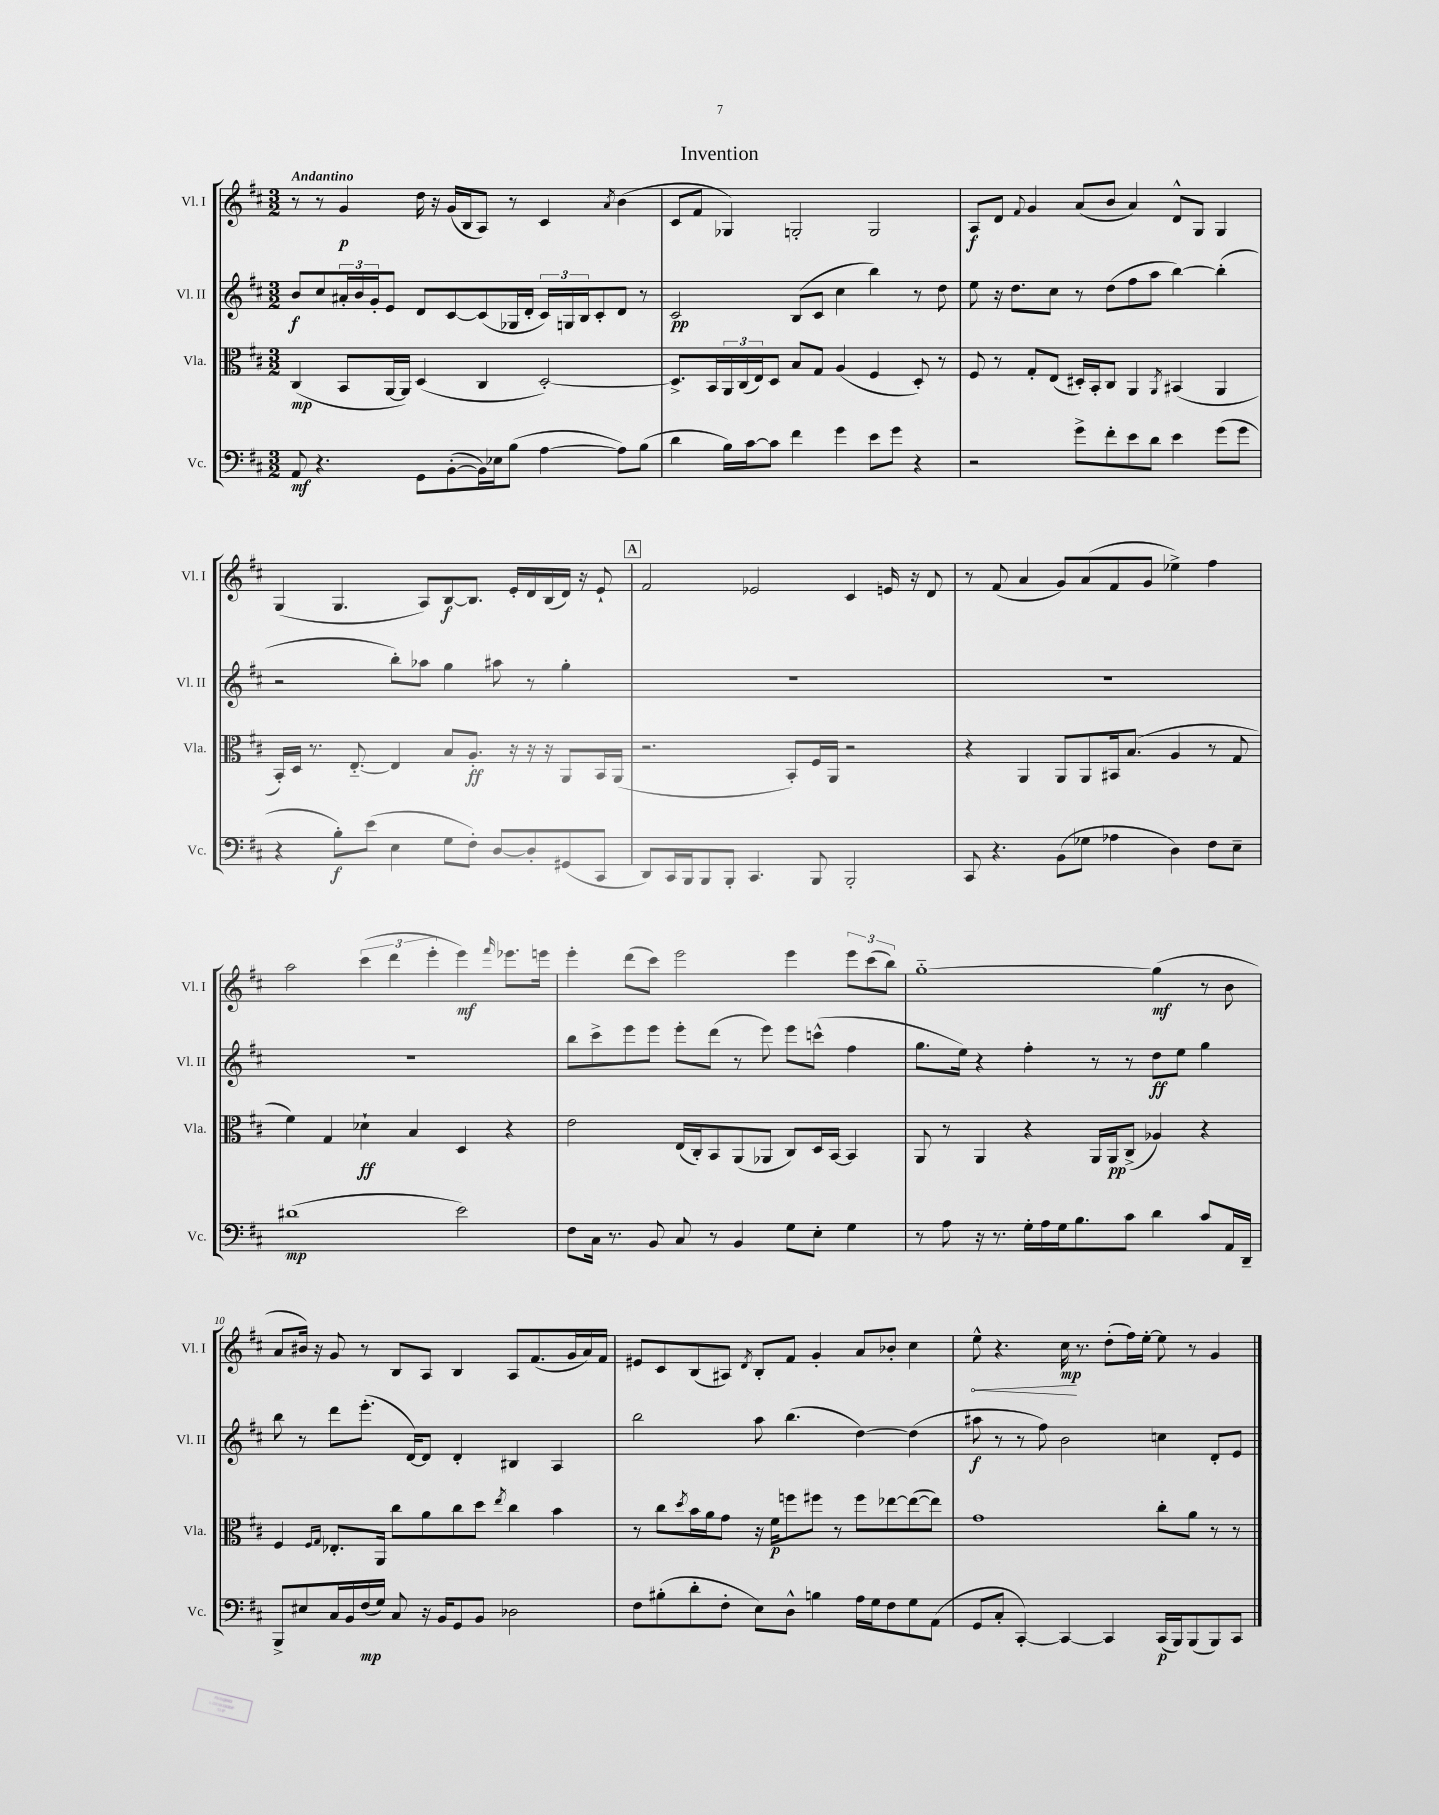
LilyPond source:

\header { title = "Invention" }
<<
\new StaffGroup <<
\new Staff = "s0" \with { instrumentName = "Vl. I" shortInstrumentName = "Vl. I" } {
    \clef treble \key d \major \numericTimeSignature \time 3/2 \tempo "Andantino"
    r8 r8 g'4\p d''16 r16 g'16( b16 a8) r8 cis'4 \acciaccatura { a'8 } b'4( |
    cis'8 fis'8 ges4) g2-. g2 |
    a8\f d'8 \appoggiatura { fis'8 } g'4 a'8( b'8 a'4) d'8-^ g8 g4 |
    g4( g4. a8) b8~\f b8. e'16-. d'16 b16( d'16) r16 e'8-! |
    \mark \markup { \box "A" } fis'2 ees'2 cis'4 e'16 r16 d'8 |
    r8 fis'8( a'4 g'8) a'8( fis'8 g'8 ees''4->) fis''4 |
    a''2 \tuplet 3/2 { cis'''4( d'''4 e'''4-. } e'''4\mf) \grace { fis'''16 } ees'''8. e'''16 |
    e'''4-. d'''8( cis'''8) e'''2 e'''4 \tuplet 3/2 { e'''8 cis'''8( b''8) } |
    g''1~-_ g''4\mf( r8 b'8 |
    a'8 bis'16) r16 g'8 r8 b8 a8 b4 a8 fis'8.( g'16 a'16) fis'16 |
    eis'8 cis'8 b8( ais8) \acciaccatura { d'8 } b8-. fis'8 g'4-. a'8 bes'8-. cis''4 |
    \once \override Hairpin.circled-tip = ##t e''8-^\< r4. cis''16\mp\! r8. d''8-.( fis''16) e''16~-. e''8 r8 g'4 \bar "|." |
}
\new Staff = "s1" \with { instrumentName = "Vl. II" shortInstrumentName = "Vl. II" } {
    \clef treble \key d \major \numericTimeSignature \time 3/2
    b'8\f cis''8 \tuplet 3/2 { ais'16-. b'16 g'16-. } e'8 d'8 cis'8~ cis'8( ges16 d'16-. \tuplet 3/2 { cis'16) g16 b16 } cis'8-. d'8 r8 |
    cis'2\pp b8( cis'8 cis''4 b''4) r8 d''8 |
    e''8 r16 d''8. cis''8 r8 d''8( fis''8 a''8 b''4~) b''4-.( |
    r2 b''8-.) aes''8 g''4 ais''8 r8 g''4-. |
    \mark \markup { \box "A" } R1. |
    R1. |
    R1. |
    b''8 cis'''8-> e'''8 e'''8 e'''8-. d'''8( r8 e'''8) e'''8 c'''8-^( fis''4 |
    g''8. e''16) r4 fis''4-. r8 r8 d''8\ff e''8 g''4 |
    b''8 r8 d'''8 e'''8.-.( d'16~) d'8 d'4-. bis4 a4 |
    b''2 a''8 b''4.( d''4~) d''4( |
    ais''8\f r8 r8 fis''8) b'2 c''4 d'8-. e'8 \bar "|." |
}
\new Staff = "s2" \with { instrumentName = "Vla." shortInstrumentName = "Vla." } {
    \clef alto \key d \major \numericTimeSignature \time 3/2
    cis4\mp( b,8 a,16~ a,16) d4( cis4 d2~-.) |
    d8.-> b,16 \tuplet 3/2 { a,16 cis16( e16) } d8 b8 g8 a4( fis4 d8-.) r8 |
    fis8 r8 g8-. e8( dis16-.) b,16-. cis8 a,4 \acciaccatura { a,8 } bis,4( a,4 |
    b,16-.) d16 r8. e8.~-_ e4 b8 a8.-.\ff r16 r16 r16 a,8 b,16 a,16( |
    \mark \markup { \box "A" } r2. b,8-.) fis16 a,16 r2 |
    r4 a,4 a,8 a,8 bis,16 b8.( a4 r8 g8 |
    fis'4) g4 des'4-!\ff b4 d4 r4 |
    e'2 e16( cis16-.) b,8 a,8( aes,8 cis8) d16 b,16~ b,4 |
    a,8 r8 a,4 r4 a,16 a,16\pp cis8->( aes4) r4 |
    fis4 \grace { fis16 g16 } ees8.-. a,16 cis''8 a'8 cis''8 d''8 \acciaccatura { e''8 } cis''4 b'4 |
    r8 cis''8 \acciaccatura { d''8 } b'16 a'16 g'8 r16 fis'16\p f''8 fis''8 r8 fis''8 ees''8~ ees''8~( ees''8) |
    g'1 cis''8-. a'8 r8 r8 \bar "|." |
}
\new Staff = "s3" \with { instrumentName = "Vc." shortInstrumentName = "Vc." } {
    \clef bass \key d \major \numericTimeSignature \time 3/2
    a,8\mf r4. g,8 b,8~-.( b,16) ees16 b8( a4~ a8) b8( |
    d'4 b16) cis'16~ cis'8 fis'4 g'4 e'8 g'8 r4 |
    r2 g'8-> fis'8-. e'8 d'8 e'4 g'8( g'8 |
    r4 b8-.\f) e'8( e4 g8 fis8-.) d8~ d8-. gis,8( cis,8 |
    \mark \markup { \box "A" } d,8) cis,16 b,,16 b,,8 b,,8-. cis,4. b,,8 b,,2-. |
    cis,8 r4. b,8( ges8 aes4 d4) fis8 e8-- |
    dis'1\mp( e'2) |
    fis8 cis16 r8. b,8 cis8 r8 b,4 g8 e8-. g4 |
    r8 a8 r16 r8. g16-. a16 g16 b8. cis'8 d'4 cis'8 a,16 d,16-- |
    b,,8-> eis8 cis16 b,16 fis16\mp( g16) cis8 r16 b,16 g,8 b,8 des2 |
    fis8 bis8-.( d'8-. fis8-. e8) d8-^ b4 a16 g16 fis8 g8 a,8( |
    g,8 cis8-. cis,4~-.) cis,4~ cis,4 cis,16\p( b,,16) b,,8( b,,8) cis,8 \bar "|." |
}
>>
>>
\layout { \context { \Score \override BarNumber.break-visibility = ##(#f #t #t) barNumberVisibility = #(every-nth-bar-number-visible 5) } }
